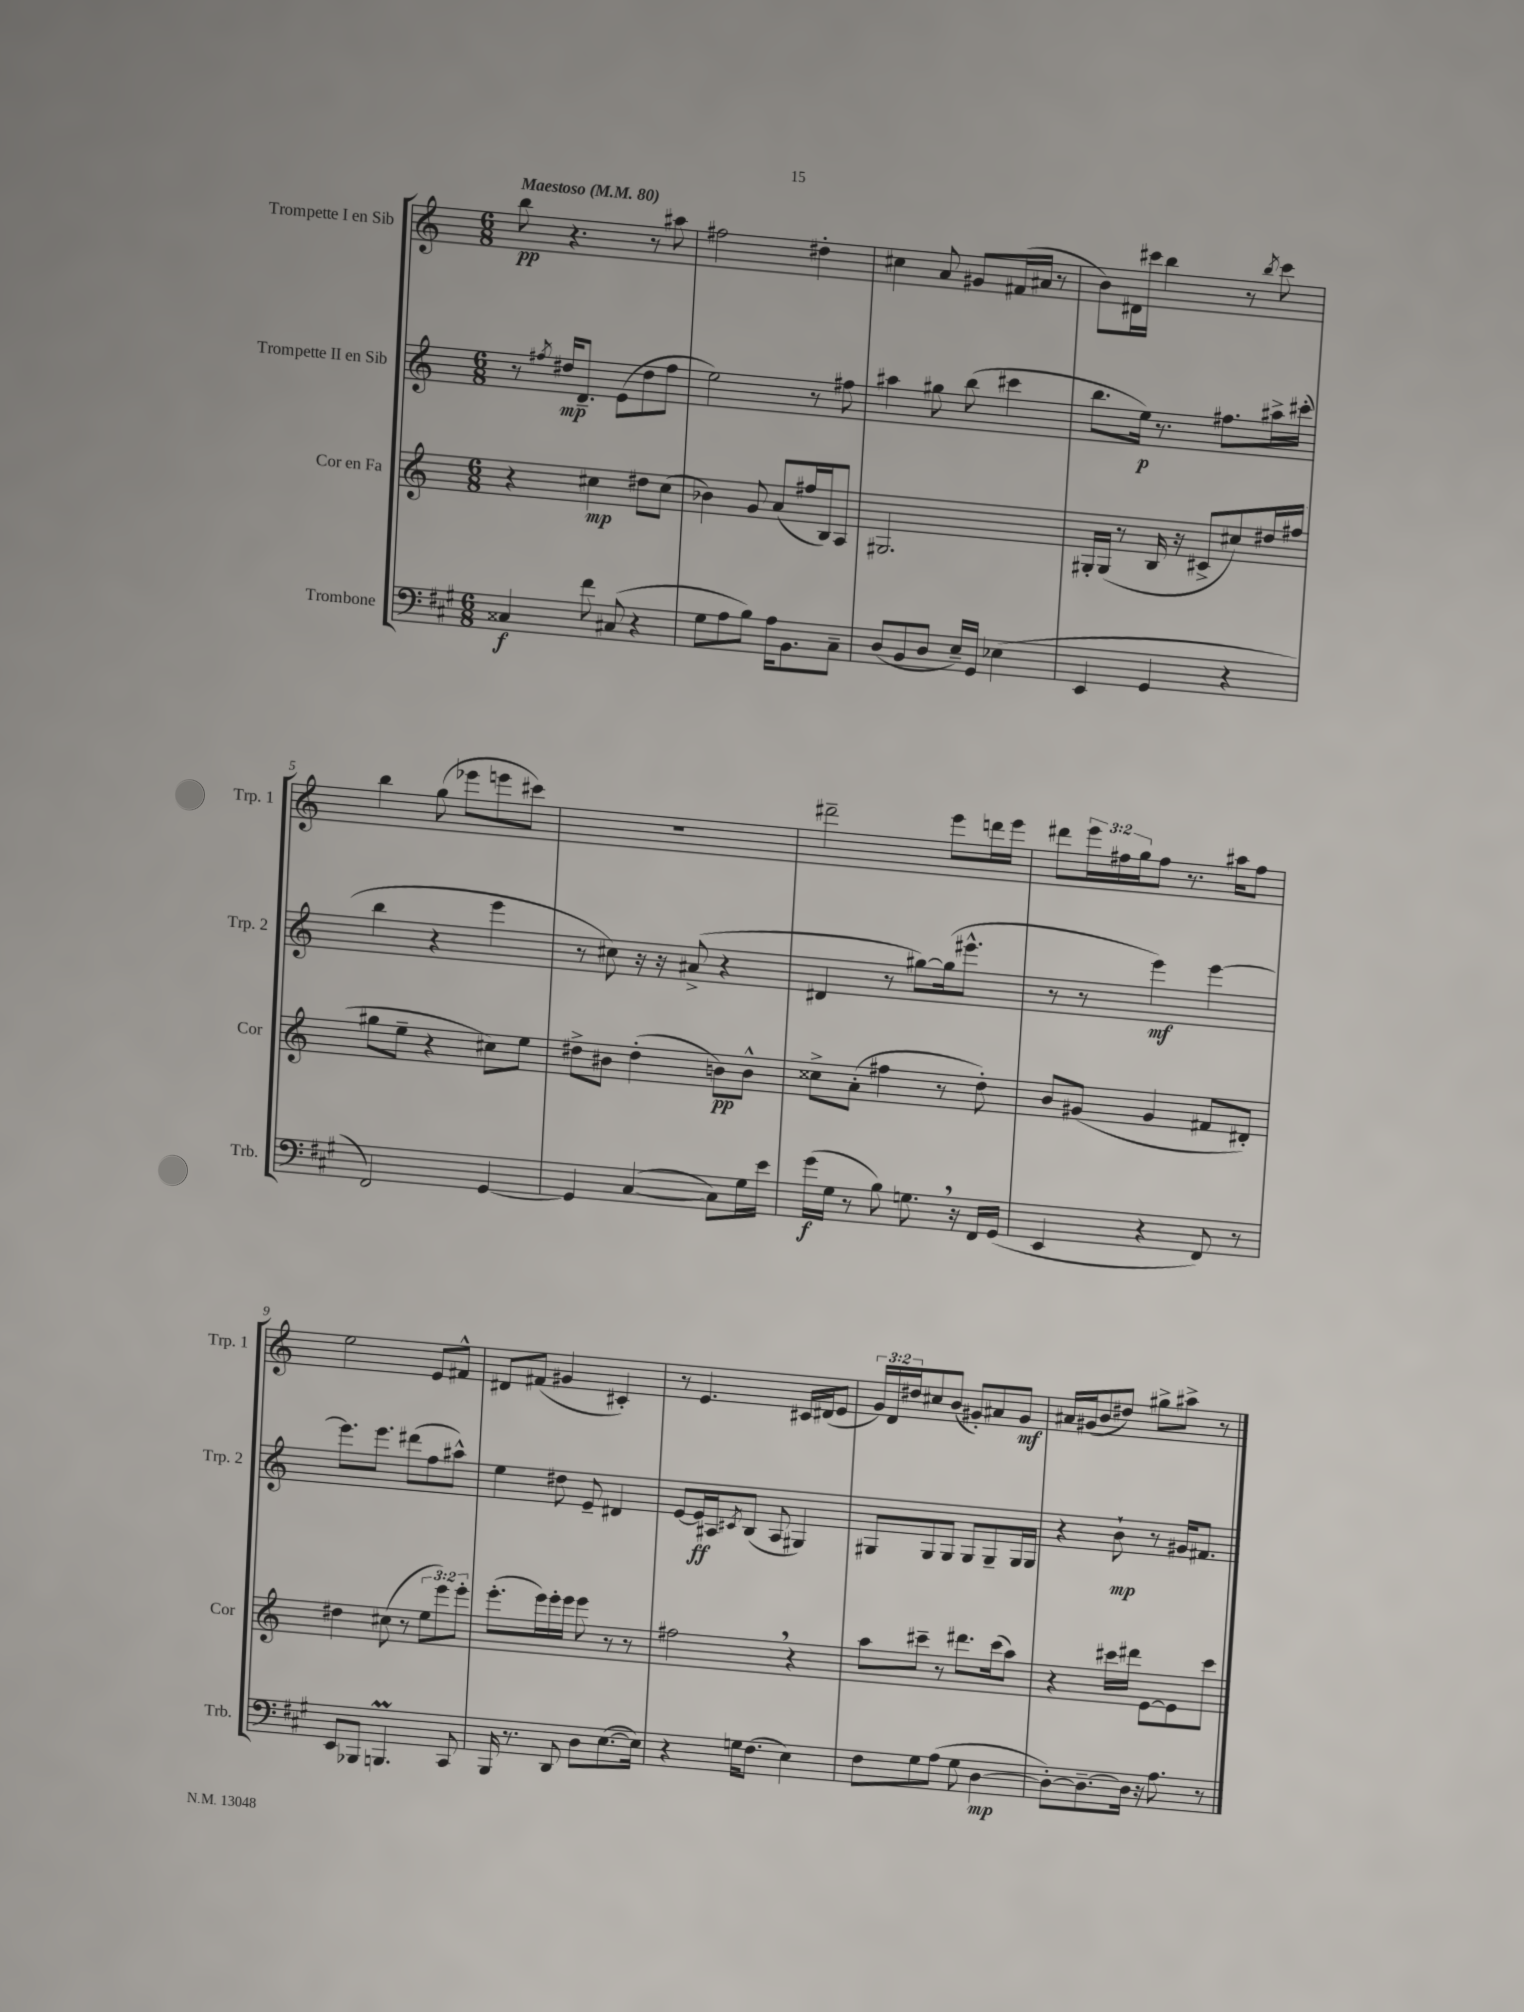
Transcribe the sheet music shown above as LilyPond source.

<<
\new StaffGroup <<
\new Staff = "s0" \with { instrumentName = "Trompette I en Sib" shortInstrumentName = "Trp. 1" } {
    \clef treble \key c \major \numericTimeSignature \time 6/8 \override Staff.TupletNumber.text = #tuplet-number::calc-fraction-text \tempo "Maestoso" 4 = 80
    b''8\pp r4. r8 ais''8 |
    fis''2 dis''4-. |
    cis''4 a'8 gis'8 fis'16( ais'16 r8 |
    b'8) dis'16 cis'''16 b''4 r8 \acciaccatura { b''8 } cis'''8 |
    b''4 g''8( ees'''8 e'''8 cis'''8) |
    R2. |
    dis'''2-- e'''8 d'''16 e'''16 |
    dis'''8 \tuplet 3/2 { e'''16 fis''16 g''16 } fis''8 r8. ais''16 fis''8 |
    e''2 e'8 fis'8-^ |
    dis'8 fis'8( gis'4 cis'4-.) |
    r8 e'4. cis'16 dis'16( e'8 |
    \tuplet 3/2 { g'16) d'16 dis''16 } cis''8 b'8( gis'8-.) ais'8 gis'8\mf |
    ais'16 gis'16( b'8 dis''8) gis''8-> ais''8-> r8 \bar "|." |
}
\new Staff = "s1" \with { instrumentName = "Trompette II en Sib" shortInstrumentName = "Trp. 2" } {
    \clef treble \key c \major \numericTimeSignature \time 6/8
    r8 \acciaccatura { fis''8 } dis''16\mp d'8.-- e'8( dis''8 fis''8 |
    e''2) r8 fis''8 |
    ais''4 gis''8 b''8( cis'''4 |
    b''8. e''16\p) r8. fis''8. ais''16-> cis'''16-.( |
    b''4 r4 e'''4 |
    r8 cis''8) r16 r16 ais'8->( r4 |
    dis'4 r8 gis''8~) gis''16( eis'''8.-^ |
    r8 r8 e'''4\mf) e'''4~ |
    e'''8. e'''8. dis'''8( f''8 ais''8-^) |
    e''4 dis''8 e'8-- dis'4 |
    e'8~ e'16\ff ais16 \acciaccatura { cis'8 } b8( ais8 gis4) |
    gis8 gis8 gis8 gis8 gis8-- gis16 gis16 |
    r4 b'8-!\mp r8 gis'16 fis'8. \bar "|." |
}
\new Staff = "s2" \with { instrumentName = "Cor en Fa" shortInstrumentName = "Cor" } {
    \clef treble \key c \major \numericTimeSignature \time 6/8 \override Staff.TupletNumber.text = #tuplet-number::calc-fraction-text
    r4 cis''4\mp dis''8 cis''8( |
    bes'4) g'8 a'8( fis''16 b16) a8 |
    gis2. |
    gis16-. gis16( r8 b16 r16 cis'8-> cis''8) dis''16 fis''16( |
    gis''8 e''8-- r4 cis''8) e''8 |
    dis''8-> bis'8 dis''4-.( b'8\pp) b'8-^ |
    cisis''8-> a'8-.( fis''4 r8 d''8-.) |
    b'8 gis'8( gis'4 fis'8 dis'8-.) |
    dis''4 cis''8( r8 \tuplet 3/2 { e''8 e'''8) e'''8-. } |
    e'''8.-.( e'''16) e'''16-. e'''16 e'''8 r8 r8 |
    fis''2 \breathe r4 |
    a''8 cis'''8-- r8 dis'''8. cis'''16( a''8) |
    r4 cis'''16 dis'''16 e'8~ e'8 cis'''8 \bar "|." |
}
\new Staff = "s3" \with { instrumentName = "Trombone" shortInstrumentName = "Trb." } {
    \clef bass \key a \major \numericTimeSignature \time 6/8
    cisis4\f fis'8 cis8( r4 |
    gis8 a8 b8) a16 b,8. cis8-- |
    d8( b,8 d8 e16--) gis,16 ees4( |
    e,4 gis,4 r4 |
    fis,2) gis,4~ |
    gis,4 cis4~( cis8) gis16 e'16 |
    gis'16\f( gis16 r8 b8) g8. \breathe r16 fis,16 gis,16( |
    e,4 r4 fis,8) r8 |
    e,8 bes,,8 b,,4.\prall cis,8 |
    b,,16 r8. d,8 d8 e8.~( e16) |
    r4 g16 fis8.( e4) |
    fis8 gis8 a8( gis8 d4~\mp |
    d8~-.) d8.~-- d16 r16 a8. r8 \bar "|." |
}
>>
>>
